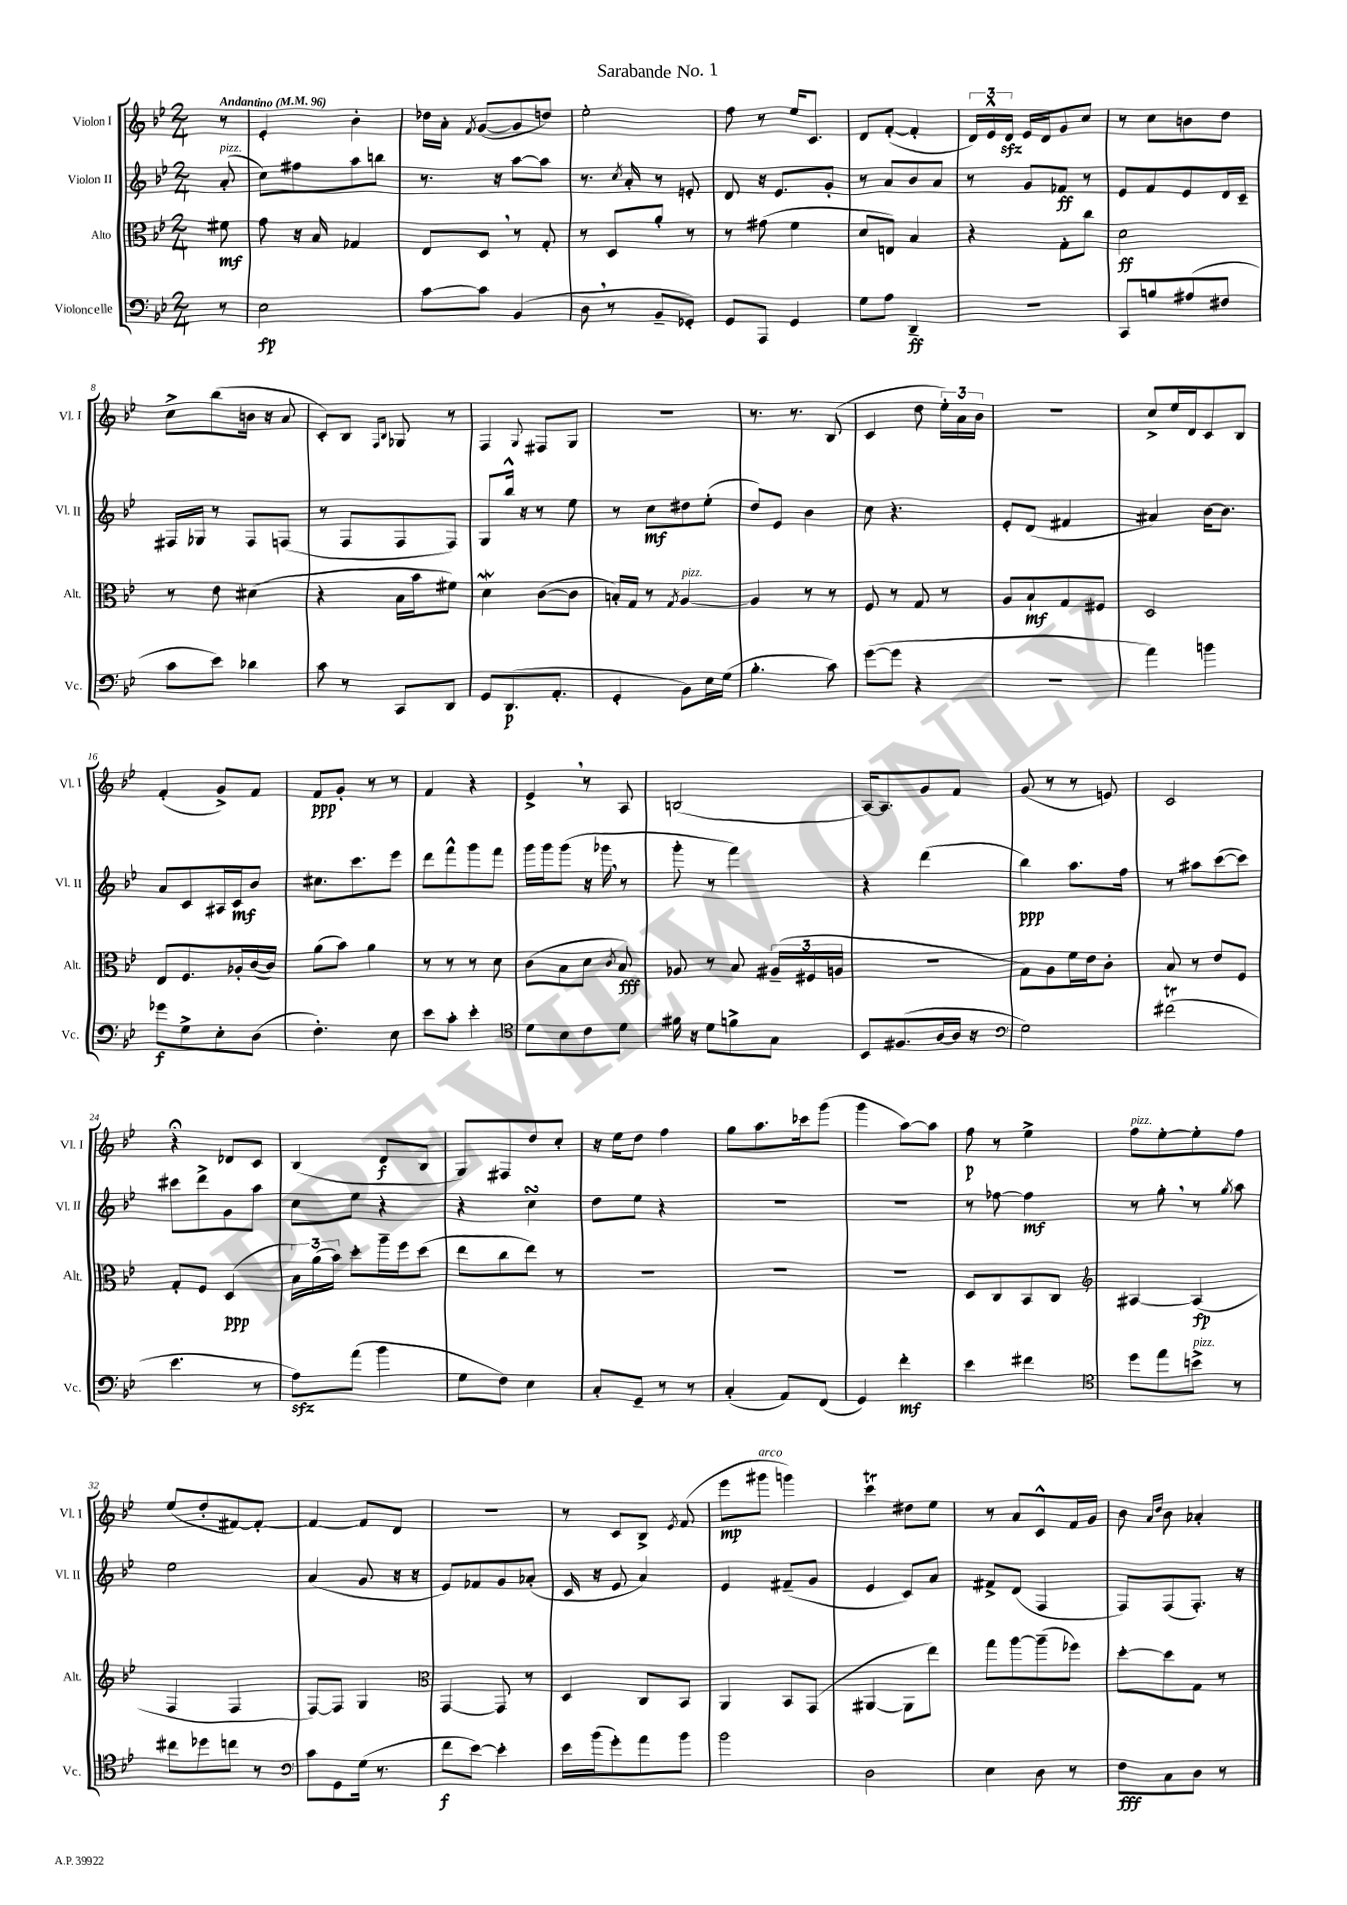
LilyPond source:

\header { title = "Sarabande No. 1" }
<<
\new StaffGroup <<
\new Staff = "s0" \with { instrumentName = "Violon I" shortInstrumentName = "Vl. I" } {
    \clef treble \key bes \major \numericTimeSignature \time 2/4 \partial 8 \tempo "Andantino" 4 = 96
    \autoBeamOff r8 |
    ees'4-. bes'4-. |
    des''16[ a'16]-. \acciaccatura { f'8 } g'8[~( g'8 d''8]) |
    ees''2-. |
    f''8 r8 ees''16[ c'8.] |
    d'8[ f'8]~-.( f'4-. |
    \tuplet 3/2 { d'16[) ees'16-^ d'16]\sfz } ees'16[ d'16 g'8 c''8] |
    r8 c''8[ b'8 d''8] |
    c''8[-> bes''8( b'16] r16 a'8 |
    c'8[-.) bes8] \grace { f16[ bes16] } ges8 r8 |
    f4 \appoggiatura { g8 } fis8[ g8] |
    R2 |
    r8. r8. bes8( |
    c'4 d''8 \tuplet 3/2 { ees''16[-.) a'16 bes'16] } |
    R2 |
    c''8[-> ees''16 d'16 c'8 bes8] |
    f'4-.( g'8[->) f'8] |
    f'8[\ppp g'8]-. r8 r8 |
    f'4 r4 |
    ees'4-> \breathe r8 a8 |
    b2( |
    a16[~) a8. g'8 f'8] |
    g'8( r8 r8 e'8) |
    c'2 |
    r4\fermata des'8[ c'8] |
    bes4( d'8[\f bes8] |
    g8[) fis8 d''8 c''8]-. |
    r16 ees''16[ d''8] f''4 |
    g''8[ a''8. ces'''16 g'''8]( |
    g'''4 a''8[~) a''8] |
    f''8\p r8 ees''4-> |
    f''8[^\markup { \italic "pizz." } ees''8~-. ees''8-. f''8] |
    ees''8[( d''8-. fis'8~) fis'8]~-. |
    fis'4~ fis'8[ d'8] |
    R2 |
    r8 c'8[ bes8]-> \acciaccatura { ees'8 } f'8( |
    ees'''8[\mp gis'''8]^\markup { \italic "arco" } g'''4) |
    c'''4\trill dis''8[ ees''8] |
    r8 a'8[ c'8-^ f'16 g'16] |
    bes'8 \grace { a'16[ d''16] } bes'8 aes'4-. \bar "|." |
}
\new Staff = "s1" \with { instrumentName = "Violon II" shortInstrumentName = "Vl. II" } {
    \clef treble \key bes \major \numericTimeSignature \time 2/4 \partial 8
    \autoBeamOff a'8-.^\markup { \italic "pizz." }( |
    c''8[) fis''8 a''8 b''8] |
    r8. r16 a''8[~ a''8] |
    r8. \acciaccatura { c''8 } a'16-. r8 e'8-. |
    d'8 r16 ees'8.[ g'8]-. |
    r8 a'8[ bes'8 a'8] |
    r8 g'8[ fes'8]\ff r8 |
    ees'8[ f'8 ees'8 d'16 c'16]-- |
    fis16[ ges16] r8 fis8[ f8]( |
    r8 f8[ f8 f8]) |
    g8[ bes''16]-^ r16 r8 ees''8 |
    r8 c''8[\mf dis''8 ees''8]-.( |
    d''8[) ees'8] bes'4 |
    c''8 r4. |
    ees'8[-. d'8]( fis'4 |
    ais'4) bes'16[~ bes'8.] |
    a'8[ c'8 ais16 c'16\mf bes'8] |
    cis''8.[ c'''8. ees'''8] |
    d'''8[ f'''8-^ g'''8 f'''8] |
    g'''16[ g'''16 g'''8]( r16 ges'''16 \breathe r8 |
    g'''8-. r8 f'''4) |
    r4 d'''4( |
    bes''4\ppp) a''8.[ f''16] |
    r8 ais''8[ c'''8~( c'''8]) |
    cis'''8[ d'''8-> g'8 a''8] |
    c''8[ ees''8] r4 |
    r4 c''4\turn |
    d''8[ ees''8] r4 |
    R2 |
    R2 |
    r8 fes''8~ fes''4\mf |
    r8 g''8-. \breathe r8 \acciaccatura { g''8 } a''8 |
    ees''2 |
    a'4( g'8 r16 r16 |
    ees'8[) fes'8 g'8 aes'8]-.( |
    c'16 r16 ees'8 a'4) |
    ees'4 fis'8[--( g'8] |
    ees'4 c'8[) a'8] |
    fis'8[-> d'8]( f4 |
    f8[) f8( f8.]-.) r16 \bar "|." |
}
\new Staff = "s2" \with { instrumentName = "Alto" shortInstrumentName = "Alt." } {
    \clef alto \key bes \major \numericTimeSignature \time 2/4 \partial 8
    \autoBeamOff fis'8\mf |
    g'8 r16 bes16 ges4 |
    ees8[ d8] \breathe r8 g8-. |
    r8 d8[ a'8]-. r8 |
    r8 gis'8( f'4 |
    d'8[ e8]) bes4 |
    r4 g8[-. c''8] |
    d'2\ff |
    r8 ees'8 dis'4( |
    r4 bes16[ bes'16 fis'8]) |
    d'4\mordent c'8[~( c'8] |
    b16[-.) g16] r8 \acciaccatura { g8 } a4~^\markup { \italic "pizz." } |
    a4 r8 r8 |
    f8 r8 g8 r8 |
    a8[ bes8-!\mf g8 fis8] |
    d2 |
    ees8[ f8. aes16-. c'16~( c'16]) |
    a'8[( bes'8]) a'4 |
    r8 r8 r8 d'8 |
    c'8[( bes8 d'8] \acciaccatura { c'8 } bes8\fff) |
    aes8 r8 bes8 \tuplet 3/2 { ais16[--( fis16 a16] } |
    R2 |
    g8[) a8 f'16 ees'16 c'8]-. |
    bes8 r8 ees'8[ f8] |
    g8[-. f8] d4\ppp( |
    \tuplet 3/2 { bes16[) a'16( bes'16]) } d''8[-. a''16-- f''16 d''8]( |
    ees''8[ c''8 ees''8]) r8 |
    R2 |
    R2 |
    R2 |
    d8[ c8 bes,8 c8] |
    \clef treble ais4~ ais4\fp( |
    f4 f4 |
    f8[~) f8] g4 |
    \clef alto g,4~ g,8 r8 |
    d4 c8[ bes,8] |
    a,4 bes,8[ g,8]( |
    ais,4~ ais,8[ ees''8]) |
    g''8[ a''8~ a''8--( fes''8]) |
    d''8[~-. d''8 g8] r8 \bar "|." |
}
\new Staff = "s3" \with { instrumentName = "Violoncelle" shortInstrumentName = "Vc." } {
    \clef bass \key bes \major \numericTimeSignature \time 2/4 \partial 8
    \autoBeamOff r8 |
    ees2\fp |
    c'8[~ c'8] bes,4( |
    d8 \breathe r8 bes,8[-- ges,8]-.) |
    g,8[ a,,8] g,4 |
    g8[ a8] d,4--\ff |
    R2 |
    c,8[ b8 ais8( fis8] |
    c'8[ ees'8]) des'4 |
    c'8 r8 c,8[ d,8] |
    g,8[ d,8.\p( a,8.]-. |
    g,4-. bes,8[) ees16 g16]( |
    bes4.-. c'8) |
    g'8[~( g'8] r4 |
    R2 |
    a'4) b'4 |
    ges'8[\f g8-> ees8-. d8]( |
    f4.-.) ees8 |
    ees'8[ c'8]-. ees'4-. |
    \clef tenor d'8[ bes8 c'8 d'8] |
    fis'16 r16 d'8[ f'8-> g8] |
    bes,8[ fis8.( a16~ a16] r16 |
    \clef bass g2) |
    fis'2\trill( |
    ees'4. r8 |
    a8[\sfz) a'8]( bes'4 |
    g8[ f8]) ees4 |
    c8[-. g,8]-- r8 r8 |
    c4-.( a,8[) f,8]( |
    g,4) f'4-.\mf |
    ees'4 fis'4 |
    \clef tenor d''8[ ees''8 b'8]->^\markup { \italic "pizz." } r8 |
    cis''8[ des''8 c''8] r8 |
    \clef bass c'8[ g,8 g16]( r8. |
    f'8[\f ees'8]~) ees'4-. |
    ees'16[ bes'16( g'8-.) a'8 bes'8] |
    bes'2 |
    d2 |
    ees4 d8 r8 |
    f8[\fff c8 d8] r8 \bar "|." |
}
>>
>>
